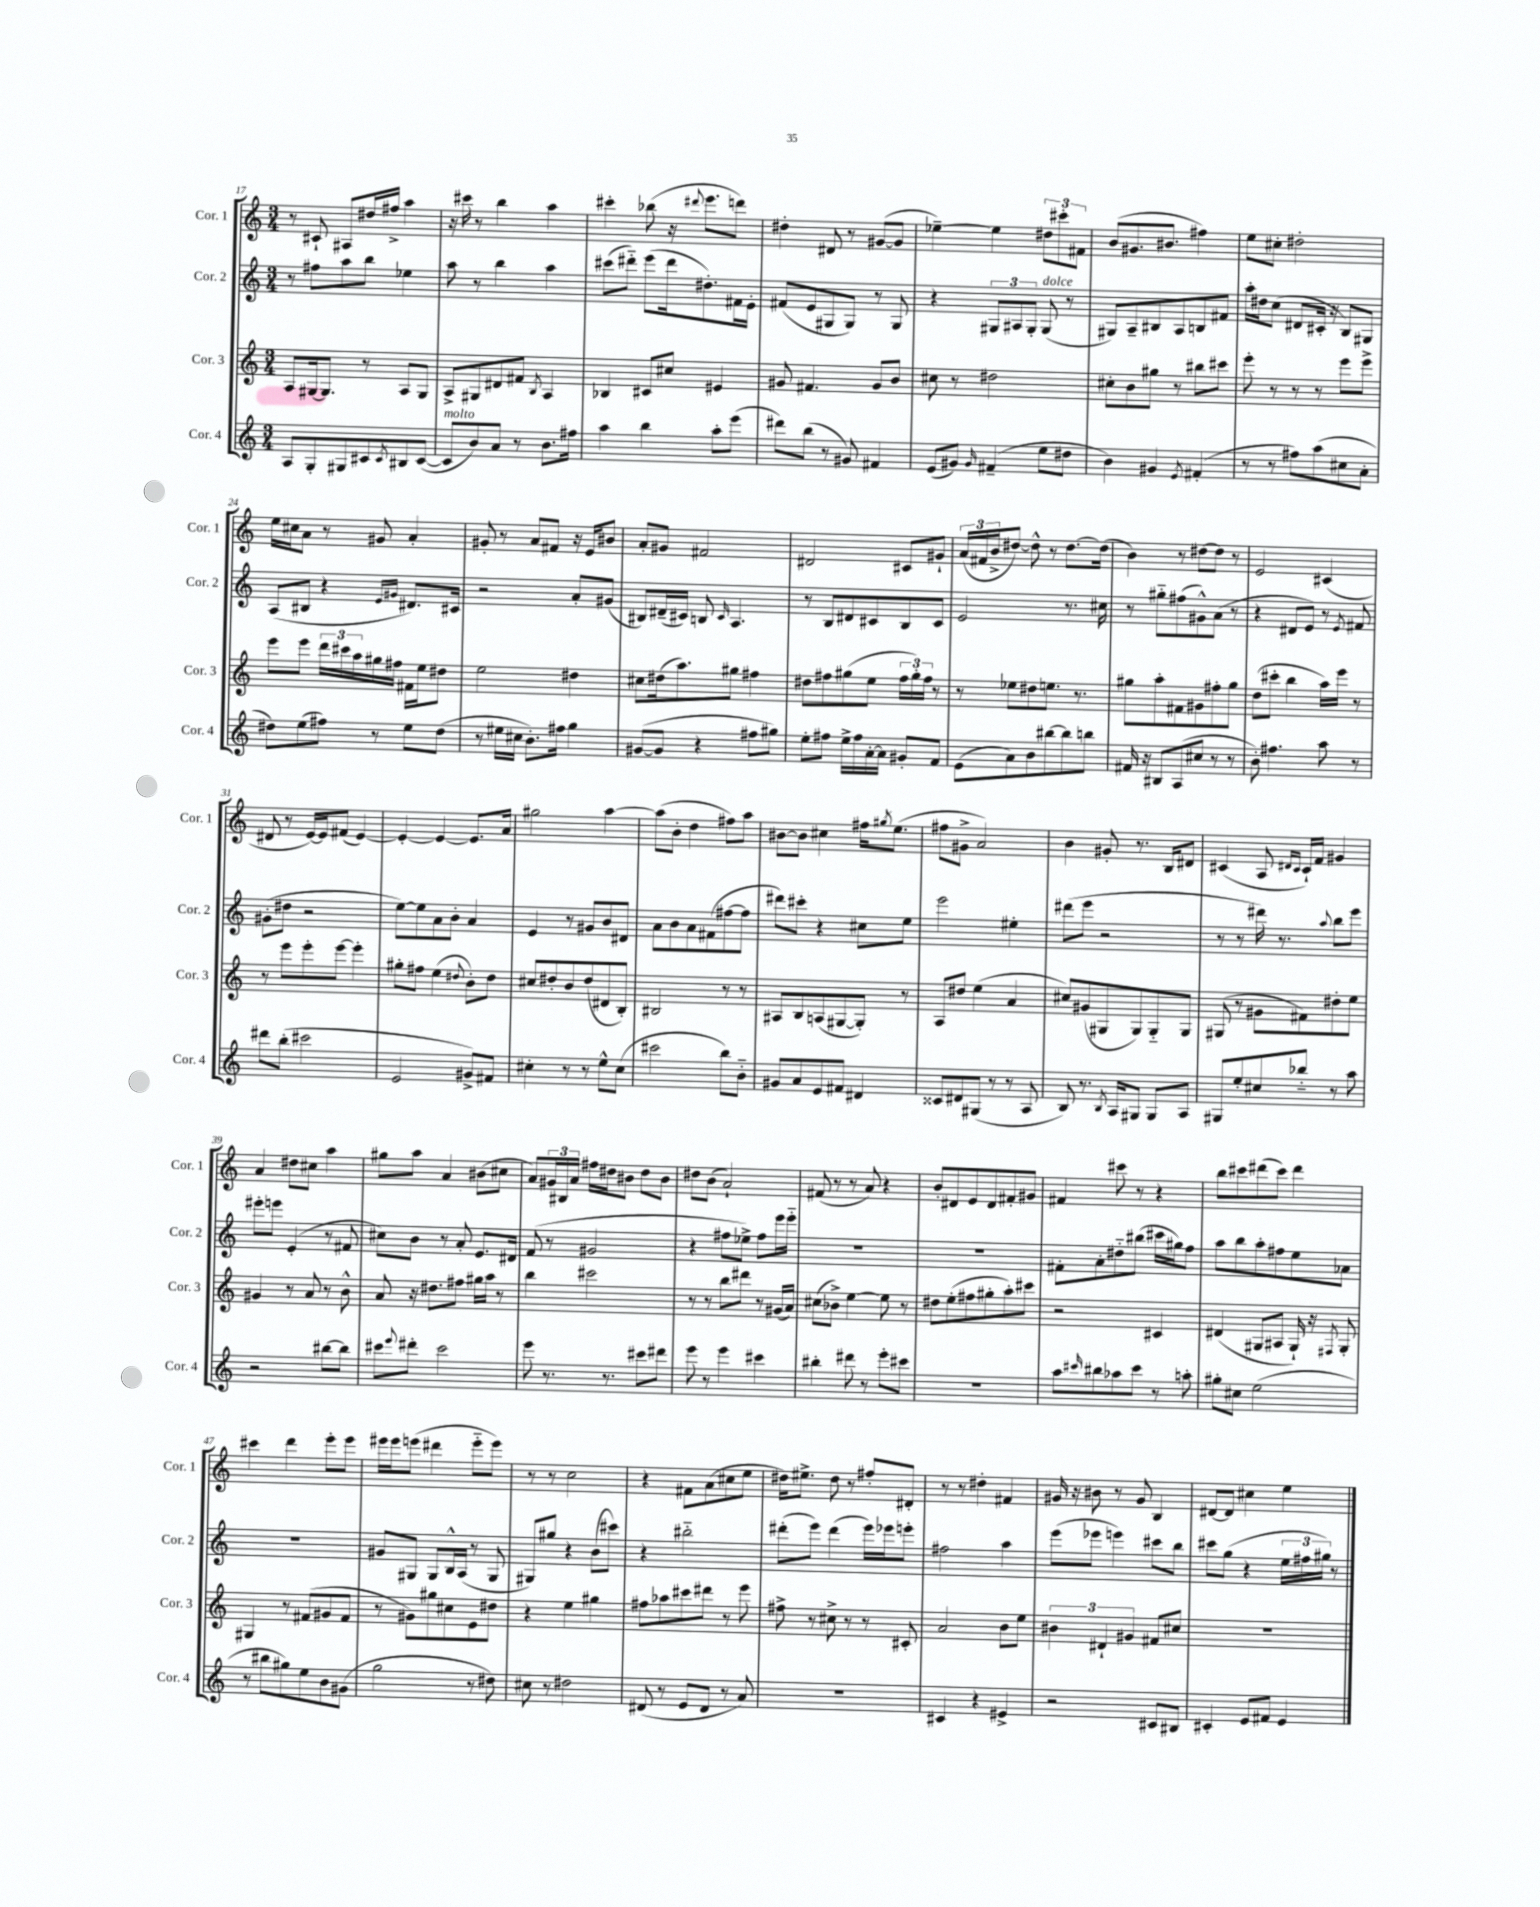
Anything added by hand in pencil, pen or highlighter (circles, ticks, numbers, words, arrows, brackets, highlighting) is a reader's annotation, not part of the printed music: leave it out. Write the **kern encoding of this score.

**kern	**kern	**kern	**kern
*staff4	*staff3	*staff2	*staff1
*clefG2	*clefG2	*clefG2	*clefG2
*k[]	*k[]	*k[]	*k[]
*M3/4	*M3/4	*M3/4	*M3/4
8A	8A	8r	8r
8G'	[16G#	8ff#	8c#`
.	8.G#]	.	.
8G#	.	8aa	8A#
8c#	8r	8bb	16dd#
.	.	.	16ff#^
8qc#	.	.	.
8B#	8A	4ee-	4aa
([8c#	8G#	.	.
=	=	=	=
8c#]	8A^	8aa	16r
.	.	.	16ccc#
8b)	8G#	8r	8r
8a	8d#	4bb	4bb
8r	8f#	.	.
.	8qB	.	.
8.b	4A	4aa	4aa
16ff#	.	.	.
=	=	=	=
4aa	4B-	(8ccc#	4ccc#'
.	.	8ddd#'~)	.
4bb	8c#	(8eee	(8bb-
.	8cc#	16ddd#	16r
.	.	.	8qqddd#
.	.	8.dd#')	8.eee
8aa'	4e#	.	.
(8eee	.	16f#	8ddd)
.	.	16e'	.
=	=	=	=
8ddd#)	8g#	(8f#	4dd#'
(8bb	4.f#	8e	.
8r	.	8G#	8d#
8g#)	.	8G#)	8r
4f#	8g#	8r	([8g#
.	8b	8G#	8g#]
=	=	=	=
(8e	8cc#	4r	[4ee-~)
8g#)	8r	.	.
16qqg#	.	.	.
(4f#~	2dd#	12G#	4ee-]
.	.	12A#	.
.	.	12G#'	.
8ee	.	(8G#	12dd#
.	.	.	12ccc#'
8dd#	.	8r	.
.	.	.	12f#
=	=	=	=
4b)	8cc#'	8G#)	(8b
.	8b	8A~	8.g#
4g#	8gg#	8B#	.
.	.	.	8.b#
.	8r	8A	.
8qe	.	.	.
(4f#'	8bb#	8B	4ff#)
.	8ccc#	8f#	.
=	=	=	=
8r	8eee'	16aa'	8ee
.	.	16dd#	.
8r	8r	(8cc	8cc#'
8ff#)	8r	8d#	2dd#'
(8aa	8r	16c#'	.
.	.	16r	.
8cc#	8eee	8B)	.
8a'	8eee^	8G#	.
=	=	=	=
8dd#)	8eee	(8A	16ee
.	.	.	16cc#
(8ee	8eee	8B#	8a
8ff#)	24ddd	4r	8r
.	24ccc#	.	.
.	24aa	.	.
8r	16gg#	.	8g#
.	16ff#	.	.
.	.	16qqe	.
.	.	16qqg#	.
8ee	16f#	8.d#)	4a'
.	16ee	.	.
(8dd#	8dd#	.	.
.	.	16c#	.
=	=	=	=
8r	2ee	2r	8g#'
16ee#	.	.	8r
16cc#	.	.	.
8.b')	.	.	8a
.	.	.	8f#
16ff#	.	.	.
4gg	4dd#	8a'	16r
.	.	.	16e
.	.	(8g#	8b#
=	=	=	=
([8g#	8cc#	8B#)	8a'
8g#]	(16dd#	(16d#~	8g#
.	8.aa)	16c#)	.
4r	.	8B	2f#
.	.	16qqc#	.
.	8gg#	4.A	.
8ff#	4ff#	.	.
8gg#)	.	.	.
=	=	=	=
8ee'	8dd#	8r	2d#
8ff#	8ff#	8B	.
16ee^	(8gg#	8d#	.
16ff#	.	.	.
[16a'	8ee	8c#	.
16a]	.	.	.
8g#'	24ff#	8B	8c#
.	24gg#')	.	.
.	24ff#	.	.
8f	8r	8c#	8g#`
=	=	=	=
(8e	8r	2e	(24a
.	.	.	24f#
.	.	.	24b^
8a)	8ee-	.	[8dd#)
8b	8dd#	.	8dd#^^]
[8bb#	8.ee	.	8r
8bb#]	.	8.r	[8.dd#
.	8.r	.	.
8bb	.	.	.
.	.	16cc#	(16dd#]
=	=	=	=
16f#	8gg#	8r	4b)
16r	.	.	.
8B#	8aa'	8gg#'~	.
(8A	8f#	(8ff#	8r
8cc#	8g#	8g#^^)	[8dd#
8r	8ff#'	(8a	8dd#]
8r	8gg#	8r	8r
=	=	=	=
8b')	(8dd	4r	2e
4.ff#	8ccc#'	.	.
.	4bb	8d#	.
.	.	8e)	.
8aa	16aa)	8r	(4c#
.	16eee	.	.
.	.	8qe	.
8r	8r	8f#	.
=	=	=	=
8ddd#	8r	(8g#'	8d#
(8bb'	8eee	8dd#	8r
2ccc#	8eee'	2r	[16e)
.	.	.	16e]
.	[8eee	.	(8f#
.	4eee']	.	[4e)
=	=	=	=
2e	8gg#'	[8ee)	4e'_
.	8ff#	8ee]	.
.	(4ee	8a	4e_
.	.	8b'	.
.	8qqdd#	.	.
8g#^)	8b')	4a	8.e]
8f#	8dd#	.	.
.	.	.	16a
=	=	=	=
4cc#'	8cc#	4e	2gg#
.	8dd#'	.	.
8r	8b	8r	.
8r	(8dd#	8g#	.
8ee^^	8d#	8b	[4aa
(8cc#	8B')	8d#	.
=	=	=	=
2ccc#	2B#	8a	(8aa]
.	.	8b	8b'
.	.	8a	4dd
.	.	(8f#	.
8bb)	8r	[8ff#	8ff#)
8b'~	8r	8ff#]	8aa
=	=	=	=
8g#	8A#	8ddd#)	[8b#
8a	8B	8ccc#'	8b#]
8e	(8A	4r	4cc#
8f#	[8G#	.	.
4d#	8G#'])	8cc#	16ff#
.	.	.	8qgg#
.	.	.	(8.ee
.	8r	8ee	.
=	=	=	=
8c##	8A	2eee	8ff#
8d#	8dd#	.	8g#^
(8G#	(4ee	.	2a)
8r	.	.	.
8r	4a	4ee#'	.
8A	.	.	.
=	=	=	=
8B)	8cc#)	(8ddd#	4b
8.r	(8g#	8eee	.
.	8G#	2r	8g#'
8qB	.	.	.
16A	.	.	.
8G#	8G#)	.	8.r
8G#	8G#'~	.	.
.	.	.	16B
8A	8G#	.	8d#
=	=	=	=
8G#	(8G#	8r	(4c#
8ee'	8r	8r	.
8cc#	8g#	16ddd#)	8A
.	.	8.r	.
.	.	.	16qqd#
.	.	.	16qqc#
8bb-'~	8f#)	.	16c#`)
.	.	.	16f
.	.	8qqaa	.
8r	8dd#'	8bb	4g#
8aa	8ee	8eee	.
=	=	=	=
2r	4g#	8eee#'	4a
.	.	8eee	.
.	8r	(4e'	8dd#
.	8a	.	8cc#
[8bb#	8r	8r	4aa
8bb#]	8b^^	8f#	.
=	=	=	=
8ccc#	8a	8cc#)	8gg#
8qqeee	.	.	.
8ddd#'	16r	8b	8aa
.	8.dd#	.	.
2ccc#	.	8r	4a
.	8ff#	8a'	.
.	16gg#	8.e	(8b#
.	16aa	.	.
.	8r	.	8cc#
.	.	16d#	.
=	=	=	=
8eee	4bb	(8f	8a)
8.r	.	8r	24g#
.	.	.	24B#
.	.	.	24a
.	2ccc#	2g#	16ff#
8.r	.	.	16dd#
.	.	.	8b#
8ccc#	.	.	8dd#
8ddd#	.	.	8b#
=	=	=	=
8eee	8r	4r	8dd#
8r	8r	.	(8b
4eee	8bb	8ff#	2a`)
.	8ddd#	8ee-^)	.
4ccc#	8r	8ff#	.
.	(16g#	16eee	.
.	16a)	16eee'~	.
=	=	=	=
4bb#'	(8cc#	2.r	(8f#
.	8b-^)	.	8r
8ddd#	[4ee	.	8r
8r	.	.	8a)
8eee'	8ee]	.	4r
8ccc#	8r	.	.
=	=	=	=
2.r	8dd#	2.r	8b'
.	(8ee'	.	8d#
.	8ff#	.	8e
.	8gg#'	.	8d#
.	8aa')	.	8f#'
.	8ccc#	.	8g#
=	=	=	=
8aa	2r	8f#'	4f#
16qqccc#	.	.	.
8bb#	.	8a'	.
8aa-	.	8dd#'~	8ccc#
8ccc#	.	(8bb#	8r
8r	4c#	16ccc#	4r
.	.	16gg#)	.
8aa'	.	8ff	.
=	=	=	=
8gg#'	(4d#	8aa	8bb
8cc#	.	8bb	8ccc#
(2ee	8G#	8aa'	(8ddd#
.	8A#	8ff#	8ccc#)
.	16G#`)	8ee	4ddd#
.	16r	.	.
.	8qF#	.	.
.	8G#'	8a-	.
=	=	=	=
8r	4G#	2.r	4ccc#
8bb#	.	.	.
8gg#)	8r	.	4ddd
8ee	(8f#	.	.
8b	8g#	.	8eee'
(8g#	8f#	.	8eee
=	=	=	=
2gg	8r	8g#	16eee#
.	.	.	16eee#
.	8g#)	8G#	(8eee
.	8gg#	8G#	4ddd#
.	8cc#	16B^^	.
.	.	(16A	.
8r	8e	8r	8eee'~
8dd#)	8dd#	8G#	8eee)
=	=	=	=
8cc#	4r	8G#)	8r
8r	.	8gg#	8r
2dd#	4ee	4r	2cc
.	4gg#	(8b	.
.	.	8ccc#)	.
=	=	=	=
(8d#	8ff#	4r	4r
8r	8aa-	.	.
8e	8ccc#	2bb#'~	8f#
8d#	8ddd#	.	(8a
8r	8r	.	8cc#
8a)	8eee	.	8ee
=	=	=	=
2.r	8ff#^	(8ddd#'	16dd#)
.	.	.	8.ee#^
.	8r	8eee)	.
.	8cc#^	(4ddd#	8dd#
.	8r	.	8r
.	8r	16eee)	8ff#'
.	.	16eee-	.
.	8c#'	8eee'	8d#'
=	=	=	=
4c#	2a	2ff#	8r
.	.	.	8r
4r	.	.	4dd#'
4e#^	8b	4aa	4f#
.	8ee	.	.
=	=	=	=
2r	6b#	(8eee	16g#
.	.	.	16r
.	.	8eee-	8b#
.	6d#`	.	.
.	.	4eee)	8r
.	6g#	.	.
.	.	.	8g#
8c#	8f#	8ccc#	4B
8B#	8cc#	8bb	.
=	=	=	=
4c#'	2.r	8ccc#	[8d#
.	.	(8gg	8d#]
8e	.	4r	4cc#
8f#	.	.	.
4e	.	24ee	4ee
.	.	24ff#	.
.	.	24gg#)	.
.	.	8r	.
==	==	==	==
*-	*-	*-	*-
